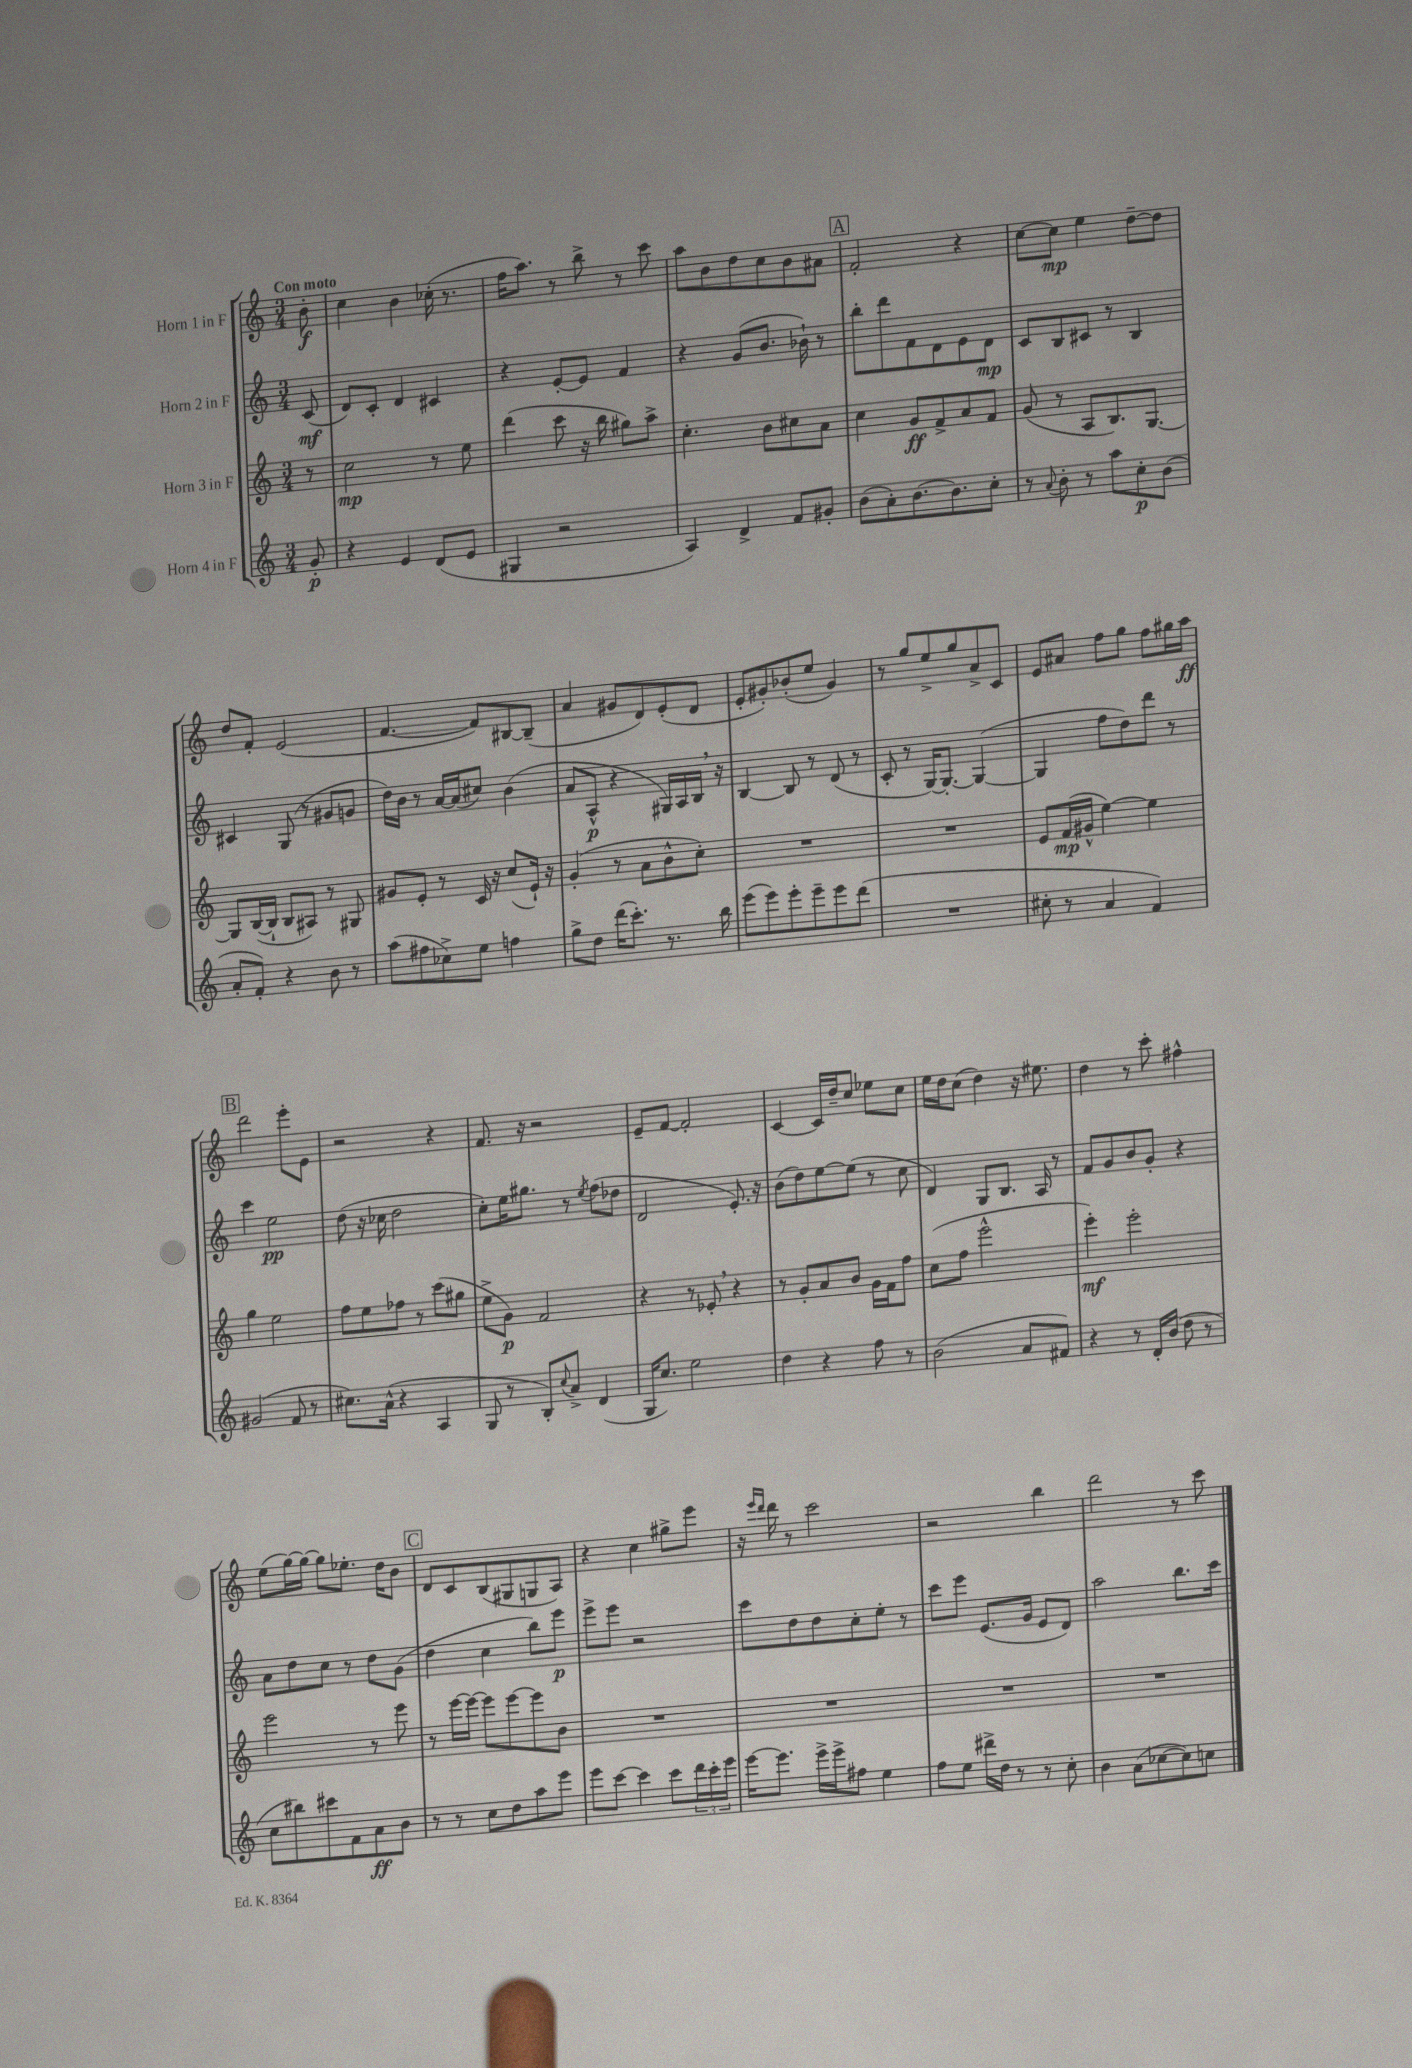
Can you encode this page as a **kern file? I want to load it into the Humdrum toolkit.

**kern	**dynam	**kern	**dynam	**kern	**dynam	**kern	**dynam
*part4	*part4	*part3	*part3	*part2	*part2	*part1	*part1
*staff4	*staff4	*staff3	*staff3	*staff2	*staff2	*staff1	*staff1
*I"Horn 4 in F	*	*I"Horn 3 in F	*	*I"Horn 2 in F	*	*I"Horn 1 in F	*
*clefG2	*	*clefG2	*	*clefG2	*	*clefG2	*
*k[]	*	*k[]	*	*k[]	*	*k[]	*
*M3/4	*	*M3/4	*	*M3/4	*	*M3/4	*
=	=	=	=	=	=	=	=
!	!	!	!	!	!	!LO:TX:a:B:t=Con moto	!
8g'/	p	8r	.	(8c/	mf	8b'\	f
=1	=1	=1	=1	=1	=1	=1	=1
4r	.	2cc\	mp	8d/L)	.	4cc\	.
.	.	.	.	8c'/J	.	.	.
4e/	.	.	.	4d/	.	4b\	.
(8d/L	.	8r	.	4c#X/	.	(16cc-X'\	.
.	.	.	.	.	.	8.r	.
8e/J	.	8ee\	.	.	.	.	.
=2	=2	=2	=2	=2	=2	=2	=2
4G#X/	.	(4ddd\	.	4r	.	16ff\KL	.
.	.	.	.	.	.	8.aa\J)	.
2r	.	8ccc\	.	[8e'/L	.	8r	.
.	.	16r	.	8e/J]	.	8bb^\	.
.	.	16bb\	.	.	.	.	.
.	.	8gg#X\L)	.	4f/	.	8r	.
.	.	8aa^\J	.	.	.	8ccc\	.
=3	=3	=3	=3	=3	=3	=3	=3
4A/)	.	4.cc'\	.	4r	.	8aa\L	.
.	.	.	.	.	.	8b\	.
4d^/	.	.	.	(8g/L	.	8dd\	.
.	.	8b\L	.	8.b/J	.	8cc\	.
8f/L	.	8cc#X\	.	.	.	8b\	.
.	.	.	.	16b-X`\)	.	.	.
8g#X'/J	.	8a\J	.	8r	.	8a#X\J	.
!!LO:REH:place=s1:t=A
=4	=4	=4	=4	=4	=4	=4	=4
(8b\L	.	4cc\	.	8bb'\L	.	2f'/	.
8a'\)	.	.	.	8ddd\	.	.	.
[8.b\	.	8g/L	ff	8f\	.	.	.
.	.	8f^/	.	8d\	.	.	.
8.b\]	.	.	.	.	.	.	.
.	.	8a/	.	8e\	.	4r	.
8cc'\J	.	8f/J	.	8d\J	mp	.	.
=5	=5	=5	=5	=5	=5	=5	=5
8r	.	(8g/	.	8c/L	.	[8cc\L	.
8qqa/	.	.	.	.	.	.	.
8b'\	.	8r	.	8B/	.	8cc\J]	mp
8r	.	8A/L	.	8c#X/J	.	4ee\	.
8aa\L	.	8.B/)	.	8r	.	.	.
8cc'\	p	.	.	4B/	.	[8dd~\L	.
.	.	[8.G/J	.	.	.	.	.
(8b\J	.	.	.	.	.	8dd\J]	.
!!LO:LB:g=z
=6	=6	=6	=6	=6	=6	=6	=6
8a'/L	.	8G/L]	.	4c#X/	.	8dd/L	.
8f'/J)	.	([16B/L	.	.	.	8f'/J	.
.	.	16B`/JJ]	.	.	.	.	.
4r	.	8B/L	.	(8G/	.	(2e/	.
.	.	8A#X/J)	.	8r	.	.	.
8b\	.	8r	.	8g#X/L	.	.	.
8r	.	8G#X/	.	8gn/J	.	.	.
=7	=7	=7	=7	=7	=7	=7	=7
(8aa\L	.	8g#X/L	.	16dd\LL)	.	[4.f/	.
.	.	.	.	16b\JJ	.	.	.
8ff#X\	.	8e'/J	.	8r	.	.	.
8cc-X^\)	.	8r	.	[16a/LL	.	.	.
.	.	.	.	(16a/J]	.	.	.
8ee\J	.	16c/	.	8cc#X/J)	.	8f/L])	.
.	.	16r	.	.	.	.	.
4ffn\	.	(8cc/L	.	(4b\	.	[8B#X/	.
.	.	16e`/Jk)	.	.	.	(8B#~/J]	.
.	.	16r	.	.	.	.	.
=8	=8	=8	=8	=8	=8	=8	=8
8gg^\L	.	(4g'/	.	8a/L	.	4a/	.
8dd\J	.	.	.	8A^^/J	p	.	.
(16ddd\KL	.	8r	.	4r	.	8g#X/L	.
8.ccc'\J)	.	.	.	.	.	.	.
.	.	8a\L	.	.	.	8d/)	.
8.r	.	8b^^\	.	16G#X/LL)	.	(8e'/	.
.	.	.	.	16A/	.	.	.
.	.	8cc'\J)	.	16B,/JJ	.	8d/J	.
16bb\	.	.	.	16r	.	.	.
=9	=9	=9	=9	=9	=9	=9	=9
(8eee\L	.	2.r	.	[4B/	.	8e'/L	.
8eee\)	.	.	.	.	.	8g#X'/)	.
8eee'\	.	.	.	8B/]	.	(8b-X'/	.
8eee~\	.	.	.	8r	.	8ee/J	.
8eee\	.	.	.	(8d/	.	4g#/)	.
(8ddd\J	.	.	.	8r	.	.	.
=10	=10	=10	=10	=10	=10	=10	=10
2.r	.	2.r	.	8c'/	.	8r	.
.	.	.	.	8r	.	8gg/L	.
.	.	.	.	[16G/KL)	.	8ee^/	.
.	.	.	.	8.G'/J_	.	.	.
.	.	.	.	.	.	8gg/	.
.	.	.	.	(4G/_	.	8a^/	.
.	.	.	.	.	.	8c/J	.
=11	=11	=11	=11	=11	=11	=11	=11
8cc#X'\	.	8e/L	.	4G/]	.	8e/L	.
8r	.	(16f/L	mp	.	.	8a#X/J	.
.	.	16g#X^^/JJ	.	.	.	.	.
4a/	.	[4ee\)	.	8ff\L	.	8ff\L	.
.	.	.	.	8dd\)	.	8gg\J	.
4f/)	.	4ee\]	.	8ddd\J	.	8ff\L	.
.	.	.	.	8r	.	16gg#X\L	.
.	.	.	.	.	.	16aa\JJ	ff
!!LO:LB:g=z
!!LO:REH:place=s1:t=B
=12	=12	=12	=12	=12	=12	=12	=12
(2g#X/	.	4gg\	.	4ccc\	.	2ddd\	.
.	.	2ee\	.	2ee\	pp	.	.
8f/	.	.	.	.	.	8eee'\L	.
8r	.	.	.	.	.	8e\J	.
=13	=13	=13	=13	=13	=13	=13	=13
8.cc#X\L)	.	8ff\L	.	(8dd\	.	2r	.
.	.	8ee\	.	16r	.	.	.
(16a^^\Jk	.	.	.	16cc-X\	.	.	.
4r	.	8ff-X\J	.	2dd\	.	.	.
.	.	8r	.	.	.	.	.
4A/	.	(8ccc\L	.	.	.	4r	.
.	.	8gg#X\J	.	.	.	.	.
=14	=14	=14	=14	=14	=14	=14	=14
8G/	.	8ee^\L	.	8cc'\L)	.	8.f/	.
8r	.	8g\J)	p	16ee\K	.	.	.
.	.	.	.	8.gg#X\J	.	16r	.
8B'/L)	.	2f/	.	.	.	2r	.
8qqcc/	.	.	.	.	.	.	.
8a^/J	.	.	.	8r	.	.	.
.	.	.	.	8qee/	.	.	.
(4d/	.	.	.	(8ff\L	.	.	.
.	.	.	.	8dd-X\J	.	.	.
=15	=15	=15	=15	=15	=15	=15	=15
16G/KL	.	4r	.	2d/	.	8e~/L	.
8.cc/J)	.	.	.	.	.	.	.
.	.	.	.	.	.	[8f/J	.
2ee\	.	8r	.	.	.	2f'/]	.
.	.	8e-X',/	.	.	.	.	.
.	.	4r	.	8.e'/)	.	.	.
.	.	.	.	16r	.	.	.
=16	=16	=16	=16	=16	=16	=16	=16
4dd\	.	8r	.	(8b\L	.	[4c/	.
.	.	8g'/L	.	8dd\)	.	.	.
4r	.	8a/	.	[8ee\	.	16c/LL]	.
.	.	.	.	.	.	16dd~/J	.
.	.	8b/J	.	(8ee\J]	.	8cc/J	.
8ff\	.	16g\LL	.	8r	.	8ee-X\L	.
.	.	16f\J	.	.	.	.	.
8r	.	8ff\J	.	8cc\	.	8cc\J	.
=17	=17	=17	=17	=17	=17	=17	=17
(2b\	.	(8cc\L	.	4d/)	.	16ee\LL	.
.	.	.	.	.	.	16dd\J	.
.	.	8ff\J	.	.	.	(8cc\J	.
.	.	2eee^^\	.	8G/L	.	4dd\)	.
.	.	.	.	8.B/J	.	.	.
8a/L	.	.	.	.	.	16r	.
.	.	.	.	16A/	.	8.ee#X\	.
8f#X/J)	.	.	.	8r	.	.	.
=18	=18	=18	=18	=18	=18	=18	=18
4r	.	4eee'\)	mf	8f/L	.	4dd\	.
.	.	.	.	8g/	.	.	.
8r	.	2eee'\	.	8b/	.	8r	.
16d'/LL	.	.	.	8g'/J	.	8ccc'\	.
(16b/JJ	.	.	.	.	.	.	.
8dd\	.	.	.	4r	.	4ff#X^^\	.
8r	.	.	.	.	.	.	.
!!LO:LB:g=z
=19	=19	=19	=19	=19	=19	=19	=19
8cc\L	.	2eee\	.	8a\L	.	(8ee\L	.
8bb#X\)	.	.	.	8dd\	.	[16gg\L)	.
.	.	.	.	.	.	16gg\JJ_	.
8ccc#X\	.	.	.	8cc\J	.	8gg\L]	.
8f\	.	.	.	8r	.	8.ee-X'\J	.
8a\	ff	8r	.	8dd\L	.	.	.
.	.	.	.	.	.	16dd\KL	.
8b\J	.	8eee\	.	(8g\J	.	8b\J	.
!!LO:REH:place=s1:t=C
=20	=20	=20	=20	=20	=20	=20	=20
8r	.	8r	.	4dd\	.	8d/L	.
8r	.	[16eee\LL	.	.	.	8c/	.
.	.	16eee\JJ_	.	.	.	.	.
8cc\L	.	8eee\L]	.	4cc\	.	(8B/	.
8dd\	.	[8eee\	.	.	.	8G#X/	.
8aa\	.	8eee\]	.	8bb\L)	.	8Gn/	.
8eee\J	.	8b\J	.	8eee\J	p	8A/J)	.
=21	=21	=21	=21	=21	=21	=21	=21
8eee\L	.	2.r	.	8eee^\L	.	4r	.
[8ccc\J	.	.	.	8eee\J	.	.	.
4ccc\]	.	.	.	2r	.	4cc\	.
8ccc\L	.	.	.	.	.	8gg#X^\L	.
24ddd\L	.	.	.	.	.	8eee\J	.
24ccc'\	.	.	.	.	.	.	.
24eee\JJ	.	.	.	.	.	.	.
=22	=22	=22	=22	=22	=22	=22	=22
[16eee\KL	.	2.r	.	8ccc\L	.	16r	.
.	.	.	.	.	.	16qqeee/LL	.
.	.	.	.	.	.	16qqddd/JJ	.
8.eee\J]	.	.	.	.	.	16ddd\	.
.	.	.	.	8dd\	.	8r	.
16eee^\LL	.	.	.	8dd\	.	2ccc\	.
16eee^\J	.	.	.	.	.	.	.
8ff#X\J	.	.	.	8cc'\	.	.	.
4ee\	.	.	.	8ee'\J	.	.	.
.	.	.	.	8r	.	.	.
=23	=23	=23	=23	=23	=23	=23	=23
8ff\L	.	2.r	.	8ccc\L	.	2r	.
8ee\J	.	.	.	8eee\J	.	.	.
16ddd#X^\LL	.	.	.	(8.e/L	.	.	.
16dd\JJ	.	.	.	.	.	.	.
8r	.	.	.	.	.	.	.
.	.	.	.	16g/Jk	.	.	.
8r	.	.	.	8e/L	.	4bb\	.
8cc'\	.	.	.	8d/J)	.	.	.
=24	=24	=24	=24	=24	=24	=24	=24
4b\	.	2.r	.	2aa\	.	2ddd\	.
(8a\L	.	.	.	.	.	.	.
[8cc-X\	.	.	.	.	.	.	.
8cc-\])	.	.	.	8.bb\L	.	8r	.
8ccn\J	.	.	.	.	.	8ccc\	.
.	.	.	.	16ccc\Jk	.	.	.
==	==	==	==	==	==	==	==
*-	*-	*-	*-	*-	*-	*-	*-
